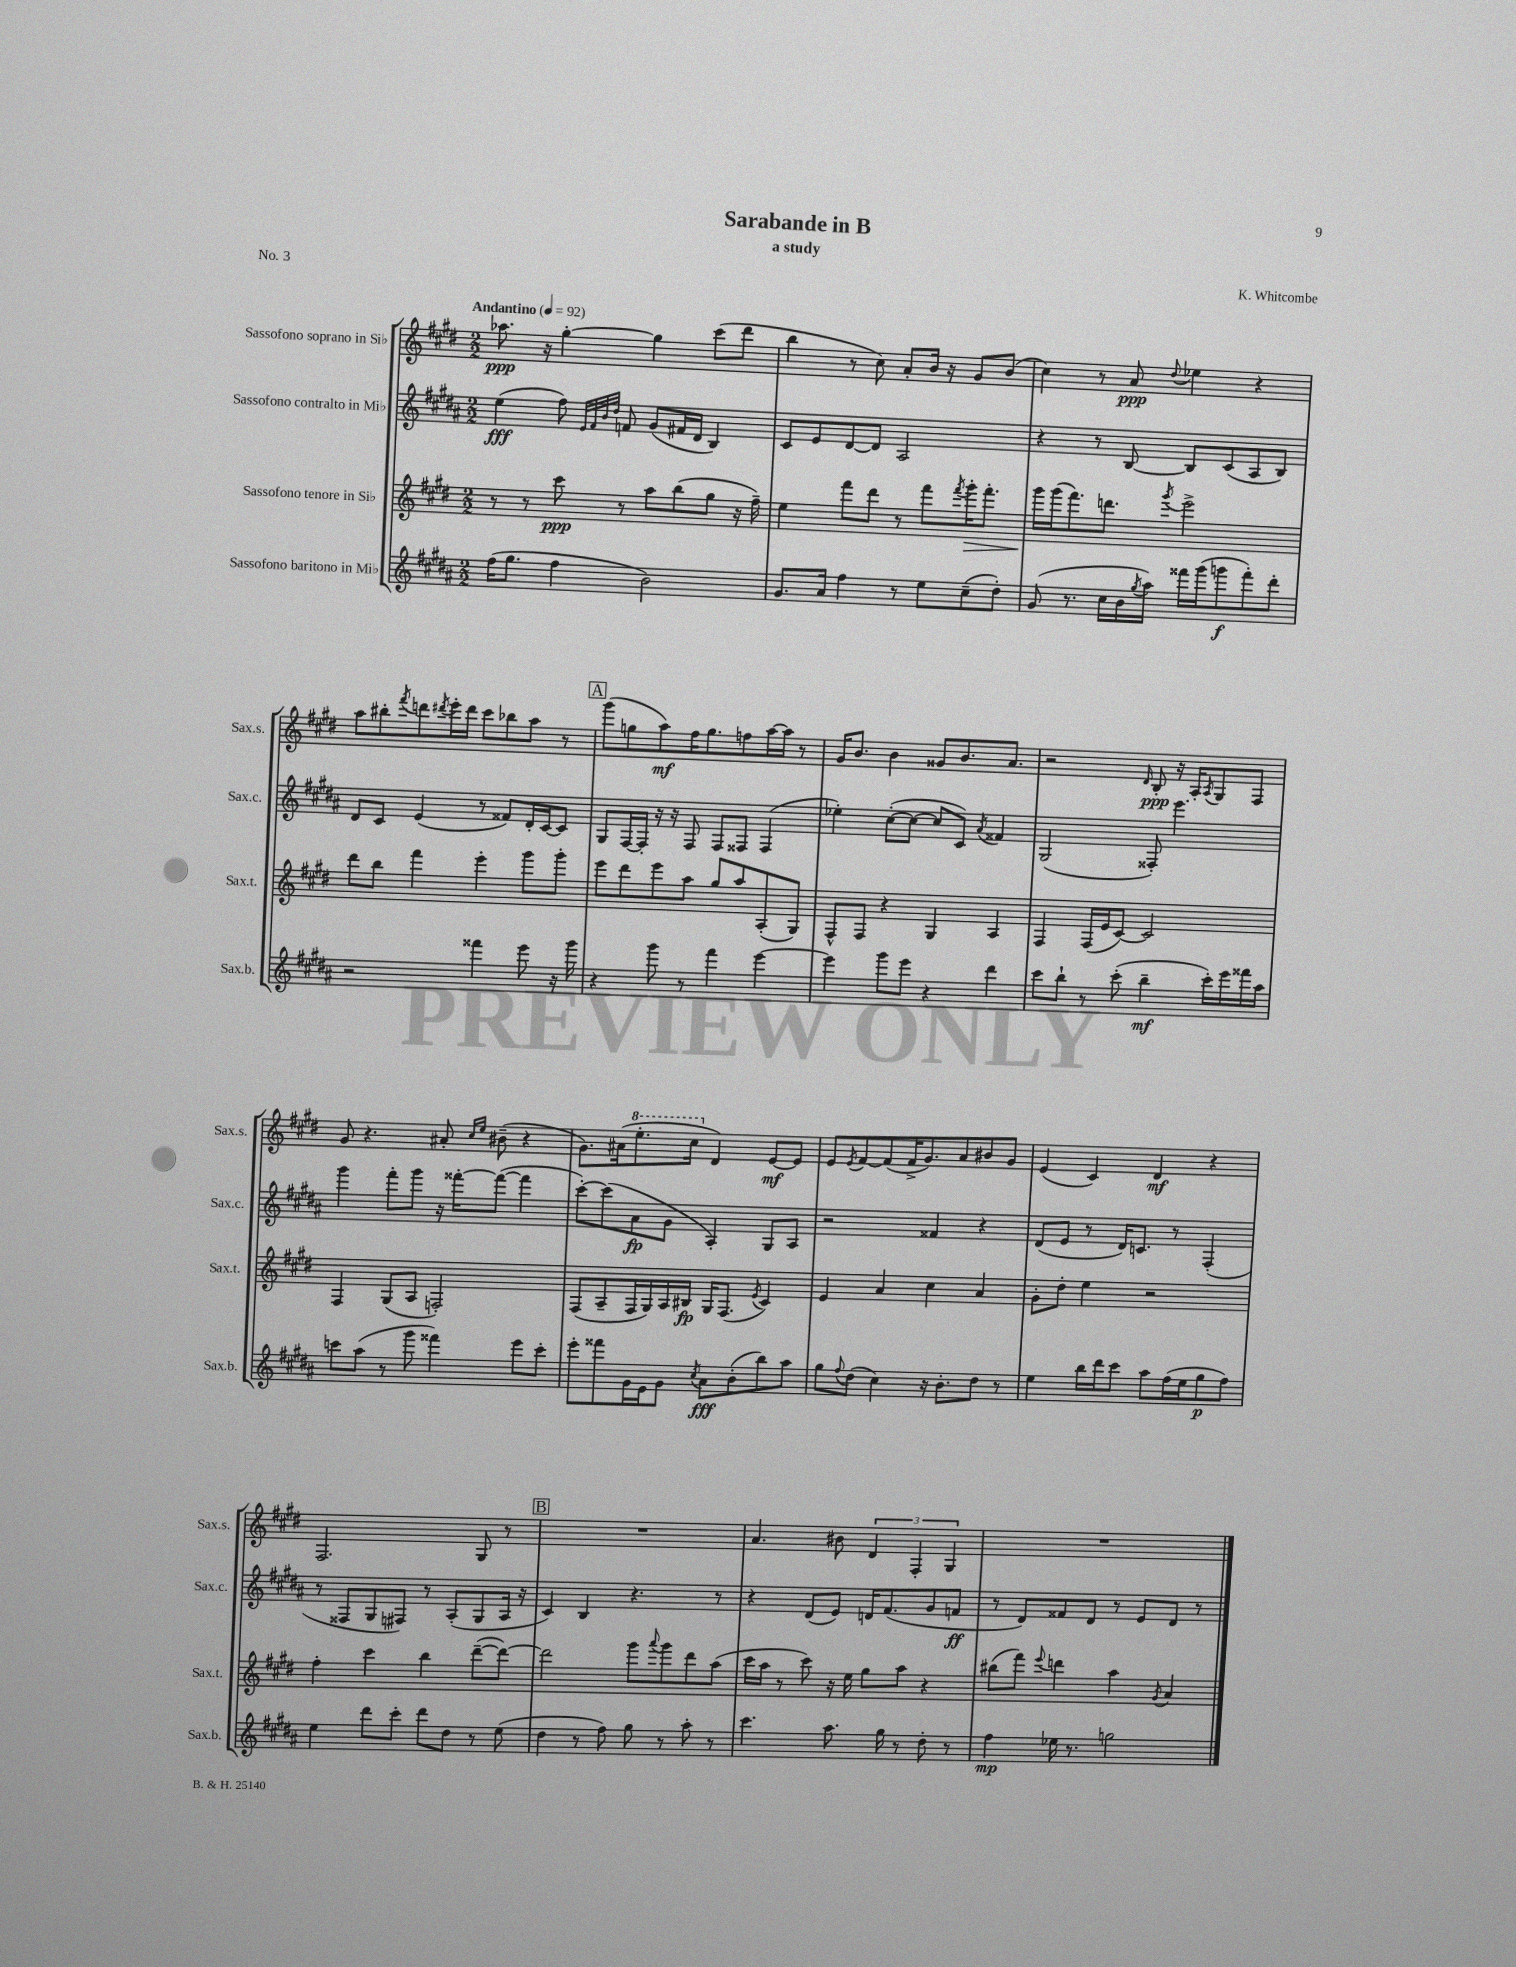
\header { title = "Sarabande in B" composer = "K. Whitcombe" subtitle = "a study" piece = "No. 3" }
<<
\new StaffGroup <<
\new Staff = "s0" \with { instrumentName = "Sassofono soprano in Sib" shortInstrumentName = "Sax.s." } {
    \clef treble \key e \major \numericTimeSignature \time 2/2 \tempo "Andantino" 4 = 92
    aes''8.\ppp r16 gis''4~-. gis''4 cis'''8( dis'''8 |
    b''4 r8 cis''8) a'8-. b'16 r16 gis'8 b'8( |
    cis''4) r8 a'8\ppp \appoggiatura { dis''8 } ees''4 r4 |
    a''8 bis''8-. \acciaccatura { fis'''8 } d'''8 \acciaccatura { dis'''8 } e'''16-. dis'''16 cis'''8 bes''8 a''8 r8 |
    \mark \markup { \box "A" } gis'''8( g''8 a''8\mf) fis''16 g''8. f''8 a''16~ a''16 r8 |
    gis'16 b'8. b'4 gisis'8 b'8. a'8. |
    r2 \grace { dis'16 } b8-.\ppp r16 a16-. \acciaccatura { a8 } gis8 fis8 |
    gis'8 r4. ais'8-. \grace { cis''16 e''16 } bis'8--( r4 |
    gis'8.) ais'16( \ottava #1 e'''8.-. cis'''16 \ottava #0 dis'4) e'8~\mf e'8 |
    e'8 \acciaccatura { e'8 } fis'8~ fis'8( fis'16-> gis'8.) a'8 bis'8 gis'8 |
    e'4( cis'4) dis'4\mf r4 |
    fis2. gis8 r8 |
    \mark \markup { \box "B" } R1 |
    a'4. bis'8 \tuplet 3/2 { dis'4 fis4-. gis4 } |
    R1 \bar "|." |
}
\new Staff = "s1" \with { instrumentName = "Sassofono contralto in Mib" shortInstrumentName = "Sax.c." } {
    \clef treble \key b \major \numericTimeSignature \time 2/2
    e''4\fff( fis''8) \grace { e'32 fis'32 b'32 dis''32 } f'8 gis'8( fis'16 dis'16 b4) |
    cis'8 e'8 dis'8~ dis'8 ais2 |
    r4 r8 b8~ b8 cis'8( ais8 b8) |
    dis'8 cis'8 e'4( r8 fisis'8) dis'16-. cis'16~ cis'8 |
    \mark \markup { \box "A" } gis8 fis16~ fis16-. r16 r16 fis8 fis8 fisis8 fisis4( |
    ees''4-.) cis''8~-.( cis''8~ cis''8 cis'8) \acciaccatura { ais'8 } fisis'4 |
    gis2( fisis8-.) e'''4. |
    gis'''4 fis'''8-. gis'''8 r16 fisis'''16~-. fisis'''8~( fisis'''4 |
    cis'''8~-.) cis'''8( ais'8\fp gis'8 ais4-.) gis8 ais8 |
    r2 fisis'4 r4 |
    dis'8( e'8 r8 dis'16) c'8. r8 fis4-.( |
    r8 fisis8 gis8 fis8) r8 ais8-.( gis8 ais16 r16 |
    \mark \markup { \box "B" } cis'4) b4 r4. r8 |
    r4 dis'8( e'8) d'16 fis'8.( gis'8 f'8\ff |
    r8 dis'8) fisis'8 dis'8 r8 e'8 dis'8 r8 \bar "|." |
}
\new Staff = "s2" \with { instrumentName = "Sassofono tenore in Sib" shortInstrumentName = "Sax.t." } {
    \clef treble \key e \major \numericTimeSignature \time 2/2
    r8 r8 cis'''8\ppp r8 a''8 b''8( gis''8 r16 fis''16--) |
    e''4 fis'''8 dis'''8 r8 fis'''8 \acciaccatura { fis'''8 } gis'''16-.\> fis'''8.-. |
    gis'''16\! gis'''16( fis'''8.) d'''8. \acciaccatura { gis'''8 } e'''2-> |
    dis'''8 b''8 fis'''4 e'''4-. gis'''8 gis'''8-. |
    \mark \markup { \box "A" } e'''8 dis'''8 e'''8 a''8 gis''8 a''8 a8-.( gis8) |
    fis8-^ fis8 r4 gis4 a4 |
    fis4 fis16( e'16 cis'8~) cis'2 |
    fis4 gis8( a8 f2-.) |
    fis8( a8-- fis16 gis16) a16 bis16\fp gis16 fis8.( \acciaccatura { e'8 } cis'4) |
    e'4 a'4 cis''4 a'4 |
    gis'8-. dis''8-. e''4 r2 |
    fis''4-. cis'''4 b''4 dis'''8~--( dis'''8~) |
    \mark \markup { \box "B" } dis'''2 gis'''8 \appoggiatura { a'''8 } gis'''8 dis'''8 a''8( |
    cis'''16 a''16 r8 cis'''8) r16 e''16 gis''8 a''8 r4 |
    bis''8( fis'''8) \appoggiatura { e'''8 } d'''4 a''4 \acciaccatura { gis'8 } a'4 \bar "|." |
}
\new Staff = "s3" \with { instrumentName = "Sassofono baritono in Mib" shortInstrumentName = "Sax.b." } {
    \clef treble \key b \major \numericTimeSignature \time 2/2
    fis''16( gis''8. fis''4 b'2) |
    gis'8. ais'16 fis''4 r8 e''8 cis''8--( dis''8-.) |
    gis'8( r8. cis''16 b'16 \acciaccatura { gis''8 } ais''16) fisis'''16 gis'''16( g'''8\f fisis'''8-.) dis'''8-. |
    r2 fisis'''4 e'''8 r16 gis'''16 |
    \mark \markup { \box "A" } r4 gis'''8 r8 fis'''4 e'''4~ |
    e'''4 gis'''8 e'''8 r4 dis'''4 |
    cis'''8 b''8-! r8 cis'''8-.( b''4--\mf cis'''16-.) e'''16 fisis'''16 ais''16 |
    c'''8 ais''8( r8 gis'''8 fisis'''4) e'''8 c'''8-. |
    e'''8-. fisis'''8 gis'16 e'16 gis'8 \acciaccatura { cis''8 } ais'8\fff b'8-.( b''8) ais''8 |
    gis''8 \appoggiatura { fis''8 } dis''8( cis''4) r16 b'8.-. dis''8 r8 |
    e''4 b''16 dis'''16 cis'''8 ais''8 fis''16( e''16 gis''8\p fis''8) |
    e''4 dis'''8 cis'''8-. dis'''8 dis''8 r8 e''8( |
    \mark \markup { \box "B" } dis''4 r8 fis''8) gis''8 r8 ais''8-. r8 |
    cis'''4. ais''8. gis''16 r8 dis''8-. r8 |
    fis''4\mp ees''16 r8. g''2 \bar "|." |
}
>>
>>
\layout { \context { \Score \remove "Bar_number_engraver" } }
